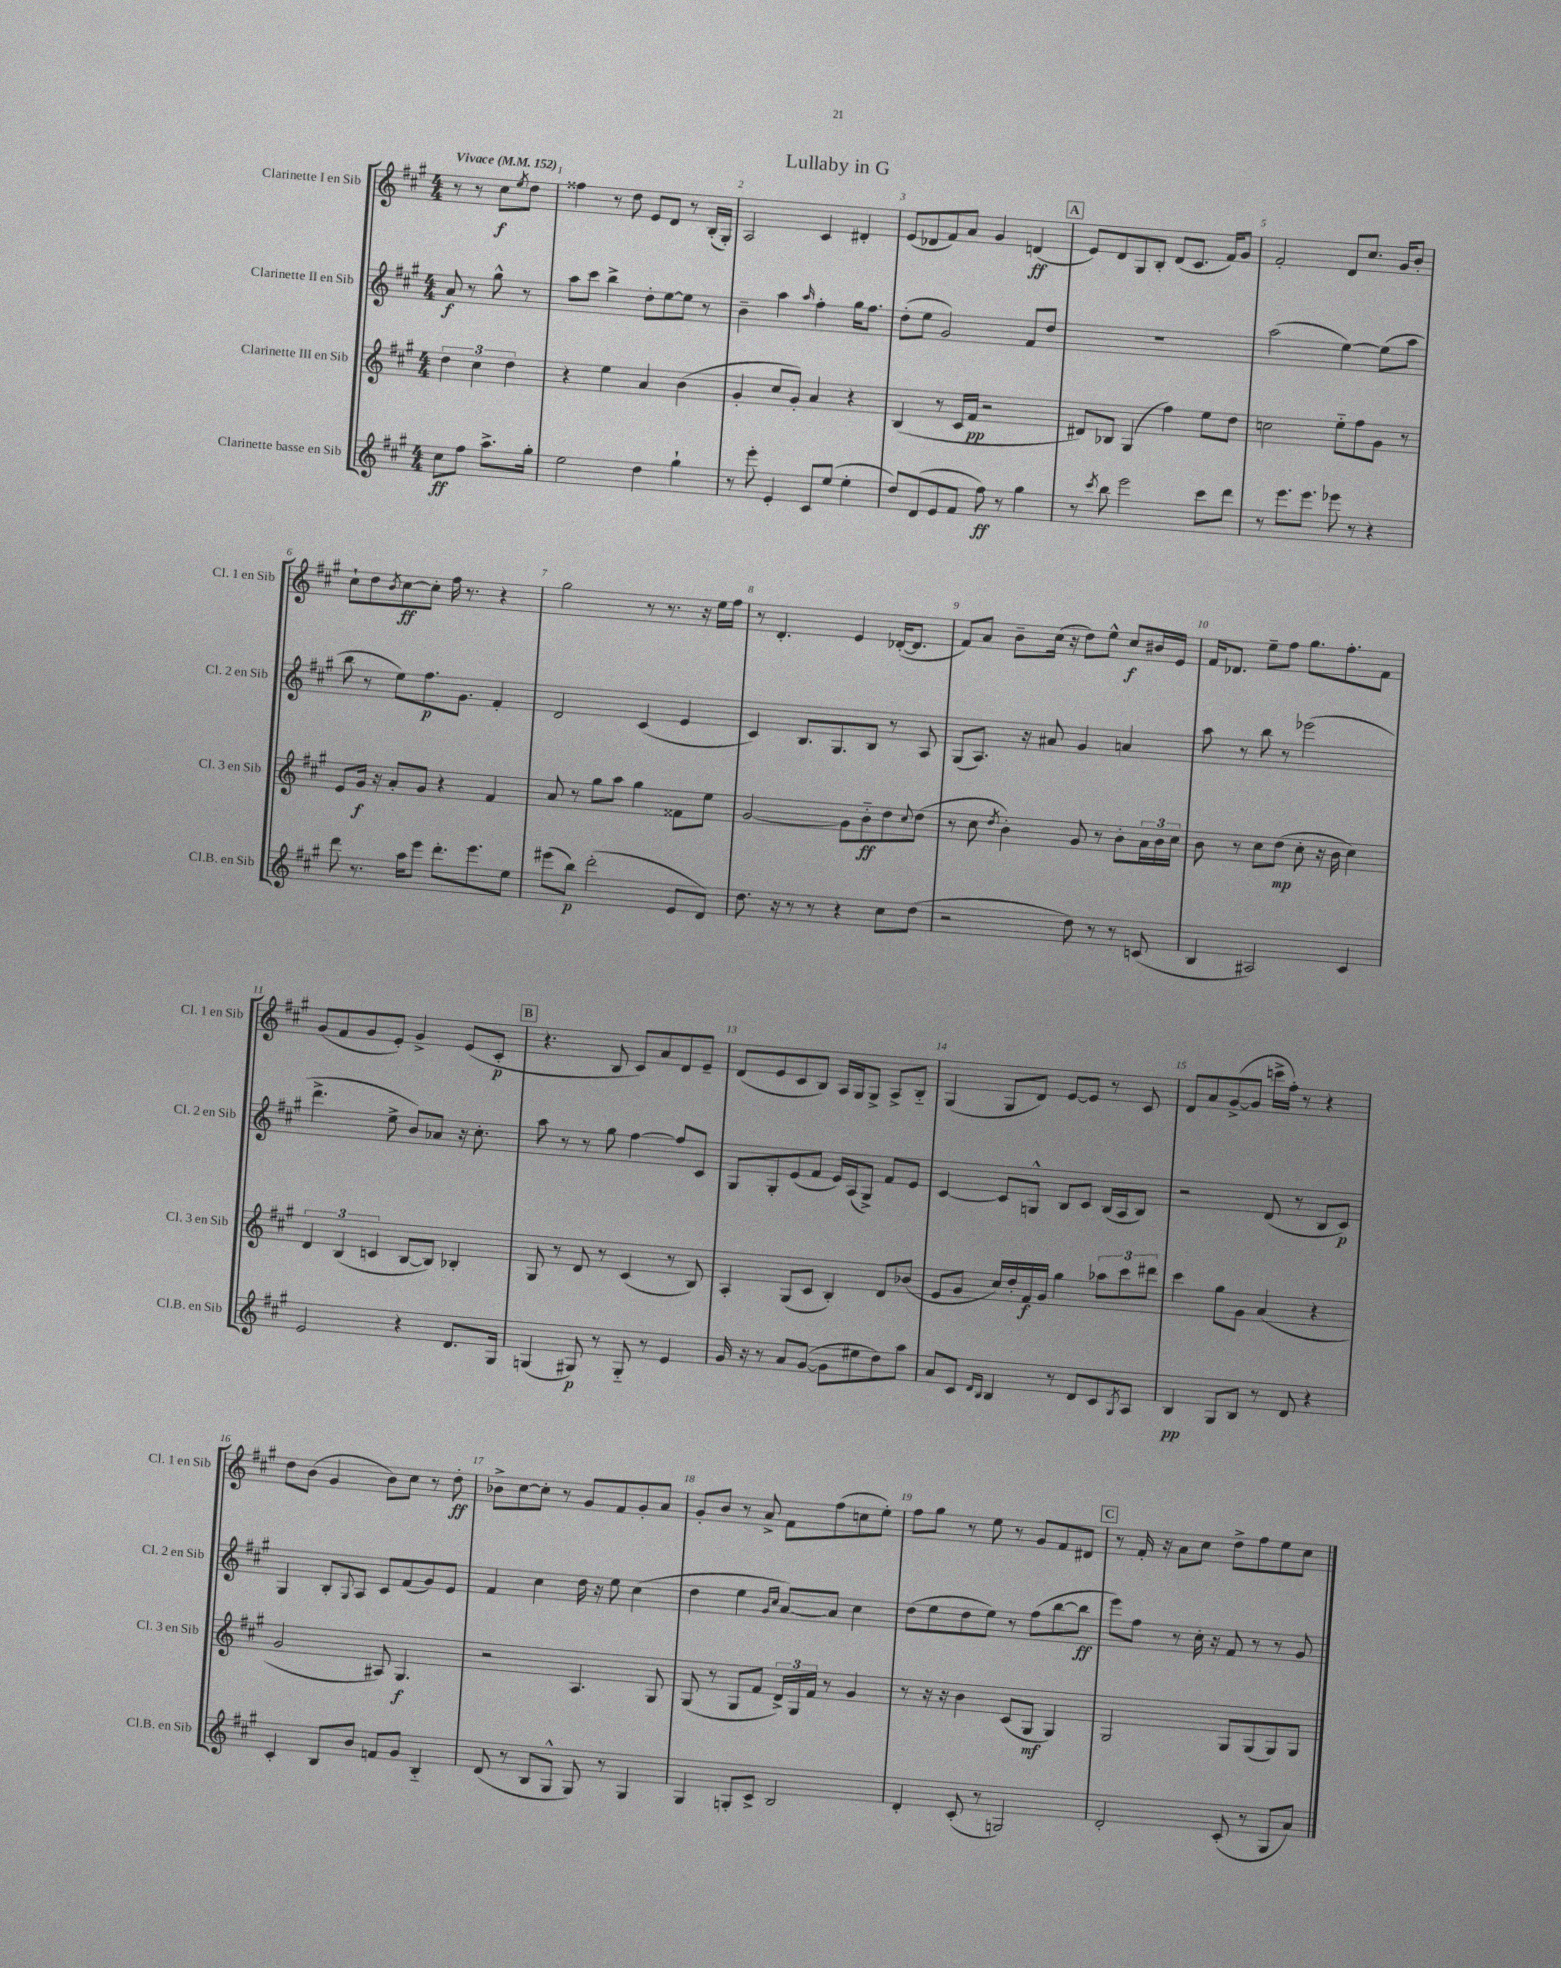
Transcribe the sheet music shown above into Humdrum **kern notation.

**kern	**dynam	**kern	**dynam	**kern	**dynam	**kern	**dynam
*part4	*part4	*part3	*part3	*part2	*part2	*part1	*part1
*staff4	*staff4	*staff3	*staff3	*staff2	*staff2	*staff1	*staff1
*I"Clarinette basse en Sib	*	*I"Clarinette III en Sib	*	*I"Clarinette II en Sib	*	*I"Clarinette I en Sib	*
*I'Cl.B. en Sib	*	*I'Cl. 3 en Sib	*	*I'Cl. 2 en Sib	*	*I'Cl. 1 en Sib	*
*clefG2	*	*clefG2	*	*clefG2	*	*clefG2	*
*k[f#c#g#]	*	*k[f#c#g#]	*	*k[f#c#g#]	*	*k[f#c#g#]	*
*M4/4	*	*M4/4	*	*M4/4	*	*M4/4	*
*MM152	*	*MM152	*	*MM152	*	*MM152	*
=	=	=	=	=	=	=	=
!	!	!	!	!	!	!LO:TX:a:B:t=Vivace	!
8cc#\L	ff	6dd\	.	8a/	f	8r	.
8ff#\J	.	.	.	8r	.	8r	.
.	.	6cc#\	.	.	.	.	.
8.aa^\L	.	.	.	8gg#^^\	.	8cc#\L	f
.	.	6dd\	.	.	.	.	.
.	.	.	.	.	.	8qee/	.
.	.	.	.	8r	.	8dd\J	.
16gg#'\Jk	.	.	.	.	.	.	.
=1	=1	=1	=1	=1	=1	=1	=1
2ee\	.	4r	.	8aa\L	.	4ff##X\	.
.	.	.	.	8ccc#\J	.	.	.
.	.	4ee\	.	4bb^\	.	8r	.
.	.	.	.	.	.	8dd\	.
4dd\	.	4a/	.	8dd'\L	.	8e/L	.
.	.	.	.	[8ee\	.	8d/J	.
4gg#`\	.	(4b\	.	8ee\J]	.	8r	.
.	.	.	.	8r	.	(16B'/LL	.
.	.	.	.	.	.	16G#'/JJ)	.
=2	=2	=2	=2	=2	=2	=2	=2
8r	.	4g#'/	.	4b~\	.	2A/	.
8eee'\	.	.	.	.	.	.	.
4e'/	.	8cc#/L	.	4aa\	.	.	.
.	.	8g#'/J)	.	.	.	.	.
.	.	.	.	16qqaa/	.	.	.
8c#/L	.	4a/	.	4ff#'\	.	4c#/	.
(8ee/J	.	.	.	.	.	.	.
4ee'\	.	4r	.	16gg#\KL	.	4d#X'/	.
.	.	.	.	8.ff#\J	.	.	.
=3	=3	=3	=3	=3	=3	=3	=3
8dd/L)	.	(4B/	.	(8dd'\L	.	(8e/L	.
(8d/	.	.	.	8ee\J	.	8d-X/	.
8e/	.	8r	.	2g#/)	.	8f#/)	.
8f#/J	.	16c#/LL	.	.	.	8a/J	.
.	.	16f#/JJ	pp	.	.	.	.
8ff#\)	ff	2r	.	.	.	4g#/	.
8r	.	.	.	.	.	.	.
4gg#\	.	.	.	8f#/L	.	(4dn/	ff
.	.	.	.	8dd/J	.	.	.
!!LO:REH:place=s1:t=A
=4	=4	=4	=4	=4	=4	=4	=4
8r	.	8d#X/L)	.	1r	.	8e/L)	.
8qccc#/	.	.	.	.	.	.	.
8bb\	.	8B-X/J	.	.	.	8d/	.
2eee\	.	(4G#/	.	.	.	8G#/	.
.	.	.	.	.	.	8B'/J	.
.	.	4ff#\)	.	.	.	(8d/L	.
.	.	.	.	.	.	8.c#/J	.
8ccc#\L	.	8ee\L	.	.	.	.	.
.	.	.	.	.	.	16f#/KL)	.
8ddd\J	.	8dd\J	.	.	.	8g#/J	.
=5	=5	=5	=5	=5	=5	=5	=5
8r	.	2ccn\	.	(2aa\	.	2f#'/	.
8.eee\L	.	.	.	.	.	.	.
8.eee\J	.	.	.	.	.	.	.
8eee-X\	.	8ee\L	.	[4ee\)	.	8d/L	.
8r	.	8ff#\	.	.	.	8.cc#/J	.
4r	.	8g#\J	.	(8ee\L]	.	.	.
.	.	.	.	.	.	16g#/KL	.
.	.	8r	.	8aa\J	.	8b'/J	.
!!LO:LB:g=z
=6	=6	=6	=6	=6	=6	=6	=6
8ddd\	.	8e/L	.	8bb\	.	8cc#`\L	.
8.r	.	16g#/Jk	f	8r	.	8dd\	.
.	.	16r	.	.	.	.	.
.	.	.	.	.	.	8qb/	.
.	.	8a'/L	.	8ee\L)	.	[8cc#\	ff
16aa\KL	.	.	.	.	.	.	.
8eee\J	.	8g#/J	.	8.ff#\	p	8cc#'\J]	.
8.ddd'\L	.	4r	.	.	.	16ff#\	.
.	.	.	.	8.g#\J	.	8.r	.
8.eee\	.	.	.	.	.	.	.
.	.	4f#/	.	4f#'/	.	4r	.
8ee\J	.	.	.	.	.	.	.
=7	=7	=7	=7	=7	=7	=7	=7
(8eee#X\L	.	8a/	.	2d/	.	2gg#\	.
8bb\J)	p	8r	.	.	.	.	.
(2ddd'\	.	8gg#\L	.	.	.	.	.
.	.	8aa\J	.	.	.	.	.
.	.	4gg#\	.	(4c#/	.	8r	.
.	.	.	.	.	.	8.r	.
8e/L	.	8f##X\L	.	4e/	.	.	.
.	.	.	.	.	.	16r	.
8d/J)	.	8ee\J	.	.	.	16ee\LL	.
.	.	.	.	.	.	16ff#\JJ	.
=8	=8	=8	=8	=8	=8	=8	=8
8.dd\	.	[2g#/	.	4c#/)	.	8r	.
.	.	.	.	.	.	4.d'/	.
16r	.	.	.	.	.	.	.
8r	.	.	.	8.B/L	.	.	.
8r	.	.	.	.	.	.	.
.	.	.	.	8.G#/	.	.	.
4r	.	8g#\L]	.	.	.	4e/	.
.	.	8b\	ff	8B/J	.	.	.
8cc#\L	.	8dd\	.	8r	.	([16d-X'/KL	.
.	.	.	.	.	.	8.d-/J]	.
.	.	8qqcc#/	.	.	.	.	.
(8dd\J	.	(8dd\J	.	8A/	.	.	.
=9	=9	=9	=9	=9	=9	=9	=9
2r	.	8r	.	(8G#/L	.	8f#/L)	.
.	.	8cc#\	.	8.A/J)	.	8a/J	.
.	.	8qdd/	.	.	.	.	.
.	.	4b'\)	.	.	.	8b~\L	.
.	.	.	.	16r	.	.	.
.	.	.	.	8a#X/	.	(16cc#\Jk	.
.	.	.	.	.	.	16r	.
8dd\)	.	8g#/	.	4g#/	.	8dd\L)	.
8r	.	8r	.	.	.	8ee^^\J	.
8r	.	8b'\L	.	4an/	.	8cc#/L	f
(8cn/	.	24a\L	.	.	.	16b#X/L	.
.	.	24b\	.	.	.	.	.
.	.	.	.	.	.	16e/JJ	.
.	.	24cc#\JJ	.	.	.	.	.
=10	=10	=10	=10	=10	=10	=10	=10
4B/	.	8b\	.	8aa\	.	16f#/KL	.
.	.	.	.	.	.	8.d-X/J	.
.	.	8r	.	8r	.	.	.
2A#X/)	.	8cc#\L	.	8bb\	.	8ee~\L	.
.	.	(8dd\J	mp	8r	.	8ff#\J	.
.	.	8cc#'\	.	(2eee-X\	.	8.gg#\L	.
.	.	16r	.	.	.	.	.
.	.	16b\	.	.	.	8.ff#'\	.
4c#/	.	4cc#\)	.	.	.	.	.
.	.	.	.	.	.	8f#\J	.
!!LO:LB:g=z
=11	=11	=11	=11	=11	=11	=11	=11
2e/	.	6d/	.	4.ddd^\	.	(8g#/L	.
.	.	.	.	.	.	8f#/	.
.	.	(6B/	.	.	.	.	.
.	.	.	.	.	.	8g#/	.
.	.	6cn/	.	.	.	.	.
.	.	.	.	8ee^\	.	8e'/J)	.
4r	.	[8B/L	.	8b/L)	.	4g#^/	.
.	.	8B/J])	.	8a-X/J	.	.	.
8.d/L	.	4B-X'/	.	16r	.	(8e/L	.
.	.	.	.	8.cc#'\	.	.	.
.	.	.	.	.	.	8c#'/J	p
16G#/Jk	.	.	.	.	.	.	.
!!LO:REH:place=s1:t=B
=12	=12	=12	=12	=12	=12	=12	=12
(4Gn/	.	8G#/	.	8aa\	.	4.r	.
.	.	8r	.	8r	.	.	.
8G#X/)	p	8d/	.	8r	.	.	.
8r	.	8r	.	8gg#\	.	8B/	.
8G#/	.	(4c#/	.	[4ff#\	.	8c#/L)	.
8r	.	.	.	.	.	8a/	.
4e/	.	8r	.	8ff#/L]	.	8d/	.
.	.	8B/)	.	8c#/J	.	8e~/J	.
=13	=13	=13	=13	=13	=13	=13	=13
16g#/	.	4A'/	.	8G#/L	.	(8d/L	.
16r	.	.	.	.	.	.	.
8r	.	.	.	8G#'/	.	8e/	.
8a/L	.	(8G#/L	.	(8e/	.	8c#/	.
([8g#/J	.	8c#/J	.	8f#/J	.	8B/J)	.
8g#\L]	.	4B'/)	.	16e/LL)	.	16A/LL	.
.	.	.	.	(16A/J	.	16G#/J	.
8ee#X\	.	.	.	8G#^/J)	.	8G#^/J	.
8dd\)	.	8d/L	.	8f#/L	.	8A^/L	.
8aa\J	.	(8b-X/J	.	8e/J	.	8B/J	.
=14	=14	=14	=14	=14	=14	=14	=14
8a/L	.	8e/L	.	[4c#/	.	(4G#/	.
8c#/J	.	8g#/J	.	.	.	.	.
16qqd/LL	.	.	.	.	.	.	.
16qqB/JJ	.	.	.	.	.	.	.
4B/	.	16cc#/LL)	.	8c#/L]	.	8G#/L	.
.	.	16dd'/	.	.	.	.	.
.	.	16f#/	f	8Gn^^/J	.	8d/J)	.
.	.	16g#/JJ	.	.	.	.	.
8r	.	4gg#\	.	8B/L	.	[8e/L	.
8d/L	.	.	.	8c#/J	.	8e/J]	.
8c#/	.	12aa-X\L	.	(16B/LL	.	8r	.
.	.	.	.	16A/J	.	.	.
.	.	12ccc#\	.	.	.	.	.
8qG#/	.	.	.	.	.	.	.
8A/J	.	.	.	8B/J)	.	8c#/	.
.	.	12ddd#X\J	.	.	.	.	.
=15	=15	=15	=15	=15	=15	=15	=15
4B/	pp	4ccc#\	.	2r	.	8d/L	.
.	.	.	.	.	.	8a/	.
8G#/L	.	8gg#\L	.	.	.	([8g#^/	.
8B/J	.	8g#\J	.	.	.	8g#/J]	.
8r	.	(4a/	.	(8d/	.	16cccn^\LL	.
.	.	.	.	.	.	16ff#'\JJ)	.
8d/	.	.	.	8r	.	8r	.
4r	.	4r	.	8B/L	.	4r	.
.	.	.	.	8c#/J)	p	.	.
!!LO:LB:g=z
=16	=16	=16	=16	=16	=16	=16	=16
4c#'/	.	2g#/	.	4G#/	.	8dd\L	.
.	.	.	.	.	.	(8b\J	.
8B/L	.	.	.	8B'/L	.	4g#/	.
.	.	.	.	8qqG#/	.	.	.
8b/J	.	.	.	8A/J	.	.	.
8fn/L	.	8A#X/)	.	8c#/L	.	8b\L)	.
8g#/J	.	4.G#/	f	(8f#/	.	8cc#\J	.
4B/	.	.	.	8g#/)	.	8r	.
.	.	.	.	8e/J	.	8dd'\	ff
=17	=17	=17	=17	=17	=17	=17	=17
(8d/	.	2r	.	4f#/	.	8b-X^\L	.
8r	.	.	.	.	.	[8cc#\	.
8B/L	.	.	.	4cc#\	.	8cc#'\J]	.
8G#^^/J	.	.	.	.	.	8r	.
8G#/)	.	4.A/	.	16dd\	.	8g#/L	.
.	.	.	.	16r	.	.	.
8r	.	.	.	8ee\	.	8f#/	.
4G#/	.	.	.	(4cc#\	.	8g#'/	.
.	.	8G#/	.	.	.	8a/J	.
=18	=18	=18	=18	=18	=18	=18	=18
4G#/	.	(8G#/	.	4dd\	.	8g#'/L	.
.	.	8r	.	.	.	8b/J	.
8Gn'/L	.	8G#/L	.	4ee\	.	8r	.
8c#^/J	.	8f#/J	.	.	.	8a^/	.
.	.	.	.	16qqg#/LL	.	.	.
.	.	.	.	16qqcc#/JJ	.	.	.
2B/	.	24d^/LL)	.	[8a/L)	.	8f#\L	.
.	.	24G#/	.	.	.	.	.
.	.	24f#/JJ	.	.	.	.	.
.	.	8r	.	8a/J]	.	(8ff#\	.
.	.	4g#/	.	4cc#\	.	8ccn\	.
.	.	.	.	.	.	8ee'\J)	.
=19	=19	=19	=19	=19	=19	=19	=19
4d'/	.	8r	.	(8dd\L	.	8ff#\L	.
.	.	16r	.	8ee\	.	8gg#\J	.
.	.	16r	.	.	.	.	.
(8c#'/	.	4b\	.	8dd\	.	8r	.
8r	.	.	.	8ee\J)	.	8ee\	.
2Gn/)	.	(8c#/L	.	8r	.	8r	.
.	.	8G#/J	mf	(8ff#\L	.	8g#/L	.
.	.	4G#/)	.	[8bb\	.	8f#/	.
.	.	.	.	8bb\J]	ff	8d#X/J	.
!!LO:REH:place=s1:t=C
=20	=20	=20	=20	=20	=20	=20	=20
2d'/	.	2G#/	.	8eee\L)	.	8r	.
.	.	.	.	8ff#\J	.	16f#'/	.
.	.	.	.	.	.	16r	.
.	.	.	.	8r	.	8a\L	.
.	.	.	.	16cc#'\	.	8cc#\J	.
.	.	.	.	16r	.	.	.
(8c#'/	.	8G#/L	.	8f#/	.	8dd^\L	.
8r	.	(8G#/	.	8r	.	8ff#\	.
8G#/L	.	8G#/)	.	8r	.	8ee\	.
8a/J)	.	8G#/J	.	8g#/	.	8cc#\J	.
==	==	==	==	==	==	==	==
*-	*-	*-	*-	*-	*-	*-	*-
